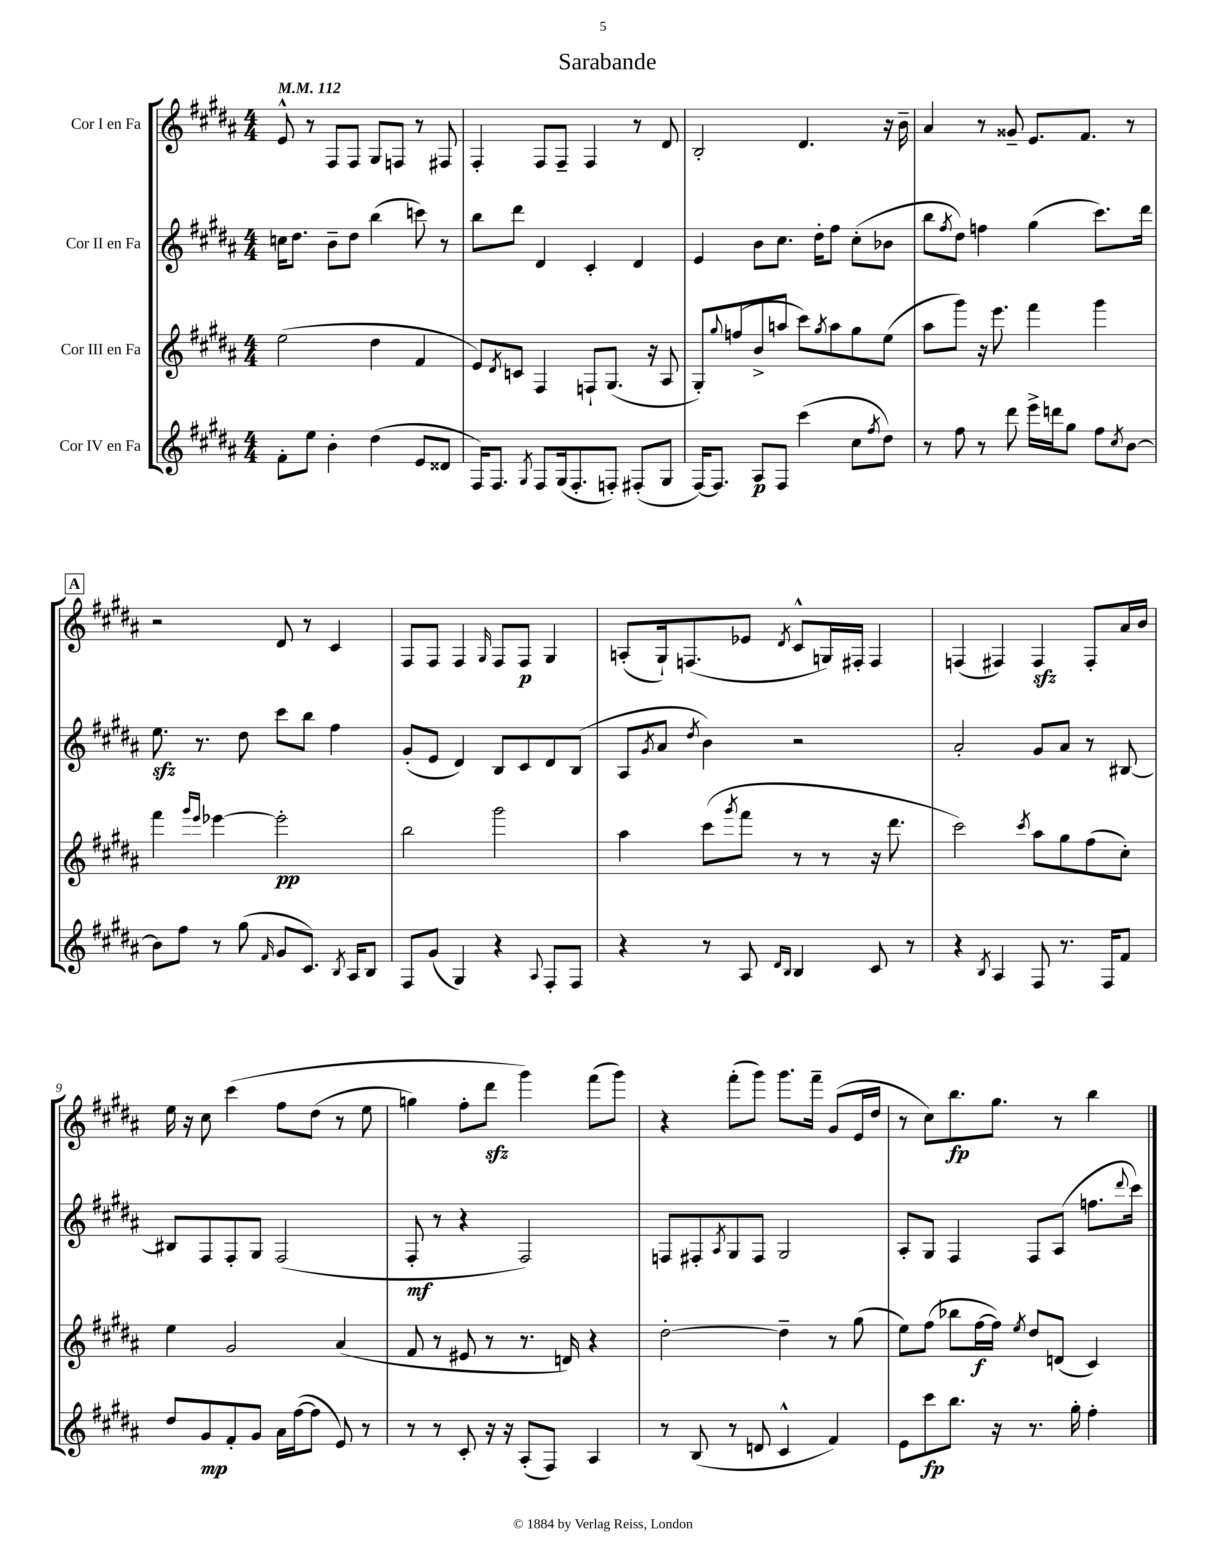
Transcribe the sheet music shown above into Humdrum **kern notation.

**kern	**dynam	**kern	**dynam	**kern	**dynam	**kern	**dynam
*part4	*part4	*part3	*part3	*part2	*part2	*part1	*part1
*staff4	*staff4	*staff3	*staff3	*staff2	*staff2	*staff1	*staff1
*I"Cor IV en Fa	*	*I"Cor III en Fa	*	*I"Cor II en Fa	*	*I"Cor I en Fa	*
*clefG2	*	*clefG2	*	*clefG2	*	*clefG2	*
*k[f#c#g#d#a#]	*	*k[f#c#g#d#a#]	*	*k[f#c#g#d#a#]	*	*k[f#c#g#d#a#]	*
*M4/4	*	*M4/4	*	*M4/4	*	*M4/4	*
*MM112	*	*MM112	*	*MM112	*	*MM112	*
=1	=1	=1	=1	=1	=1	=1	=1
8f#'\L	.	(2ee\	.	16ccn\KL	.	8e^^/	.
.	.	.	.	8.dd#\J	.	.	.
8ee\J	.	.	.	.	.	8r	.
4b'\	.	.	.	8b~\L	.	8F#/L	.
.	.	.	.	8dd#\J	.	8F#/J	.
(4dd#\	.	4dd#\	.	(4bb\	.	8G#/L	.
.	.	.	.	.	.	8Fn/J	.
8e/L	.	4f#/	.	8cccn\)	.	8r	.
8d##X/J	.	.	.	8r	.	8F#X/	.
=2	=2	=2	=2	=2	=2	=2	=2
16F#/KL)	.	8e/L)	.	8bb\L	.	4F#'/	.
8.F#/J	.	.	.	.	.	.	.
.	.	8qd#/	.	.	.	.	.
.	.	8cn/J	.	8ddd#\J	.	.	.
8qG#/	.	.	.	.	.	.	.
8F#/L	.	4F#/	.	4d#/	.	8F#/L	.
(16G#/k	.	.	.	.	.	8F#~/J	.
8.F#'/	.	.	.	.	.	.	.
.	.	8Fn`/L	.	4c#'/	.	4F#/	.
8Fn'/J)	.	(8.G#/J	.	.	.	.	.
(8F#X'/L	.	.	.	4d#/	.	8r	.
.	.	16r	.	.	.	.	.
8G#/J	.	8A#/	.	.	.	8d#/	.
=3	=3	=3	=3	=3	=3	=3	=3
[16F#/KL)	.	8G#'/L)	.	4e/	.	2B'/	.
8.F#/J]	.	.	.	.	.	.	.
.	.	8qqgg#/	.	.	.	.	.
.	.	(8ffn/	.	.	.	.	.
8A#/L	p	8b^/	.	8b\L	.	.	.
8F#/J	.	8aan/J	.	8.cc#\J	.	.	.
(4ccc#\	.	8ccc#\L)	.	.	.	4.d#/	.
.	.	.	.	16dd#'\KL	.	.	.
.	.	8qgg#/	.	.	.	.	.
.	.	8aa\	.	8ff#\J	.	.	.
8cc#\L	.	8gg#\	.	(8cc#'\L	.	.	.
8qff#/	.	.	.	.	.	.	.
8dd#\J)	.	(8ee\J	.	8b-X\J	.	16r	.
.	.	.	.	.	.	16b~\	.
=4	=4	=4	=4	=4	=4	=4	=4
8r	.	8aa#\L	.	8bb\L	.	4a#/	.
.	.	.	.	8qff#/	.	.	.
8ff#\	.	8ggg#\J)	.	8dd#\J)	.	.	.
8r	.	16r	.	4ffn\	.	8r	.
.	.	8.eee\	.	.	.	.	.
8ddd#\	.	.	.	.	.	8g##X~/	.
16eee^\LL	.	4fff#\	.	(4gg#\	.	8.e/L	.
16dddn\J	.	.	.	.	.	.	.
8gg#\J	.	.	.	.	.	.	.
.	.	.	.	.	.	8.f#/J	.
8ff#\L	.	4ggg#\	.	8.ccc#\L)	.	.	.
8qcc#/	.	.	.	.	.	.	.
[8b\J	.	.	.	.	.	8r	.
.	.	.	.	16ddd#\Jk	.	.	.
!!LO:LB:g=z
!!LO:REH:place=s1:t=A
=5	=5	=5	=5	=5	=5	=5	=5
8b\L]	.	4fff#\	.	8.eezz\	.	2r	.
8ff#\J	.	.	.	.	.	.	.
.	.	.	.	8.r	.	.	.
.	.	16qqggg#/LL	.	.	.	.	.
.	.	16qqeee/JJ	.	.	.	.	.
8r	.	[4eee-X\	.	.	.	.	.
(8gg#\	.	.	.	8dd#\	.	.	.
16qqf#/	.	.	.	.	.	.	.
8g#/L	.	2eee-'\]	pp	8ccc#\L	.	8d#/	.
8.c#/J)	.	.	.	8bb\J	.	8r	.
.	.	.	.	4ff#\	.	4c#/	.
8qB/	.	.	.	.	.	.	.
16A#/KL	.	.	.	.	.	.	.
8B/J	.	.	.	.	.	.	.
=6	=6	=6	=6	=6	=6	=6	=6
8F#/L	.	2bb\	.	(8g#'/L	.	8F#/L	.
(8g#/J	.	.	.	8e/J	.	8F#/J	.
4G#/)	.	.	.	4d#/)	.	4F#/	.
.	.	.	.	.	.	16qqG#/	.
4r	.	2ggg#\	.	8B/L	.	8F#/L	.
.	.	.	.	8c#/	.	8F#/J	p
8qqA#/	.	.	.	.	.	.	.
8F#'/L	.	.	.	8d#/	.	4G#/	.
8F#/J	.	.	.	(8B/J	.	.	.
=7	=7	=7	=7	=7	=7	=7	=7
4r	.	4aa#\	.	8A#/L	.	(8An'/L	.
.	.	.	.	8qg#/	.	.	.
.	.	.	.	8a#/J	.	16G#`/k)	.
.	.	.	.	.	.	(8.Fn/	.
.	.	.	.	8qdd#/	.	.	.
8r	.	(8ccc#\L	.	4b\)	.	.	.
.	.	8qggg#/	.	.	.	.	.
8A#/	.	8fff#\J	.	.	.	8e-X/J	.
16qqd#/LL	.	.	.	.	.	.	.
16qqB/JJ	.	.	.	.	.	8qd#/	.
4B/	.	8r	.	2r	.	8c#^^/L	.
.	.	8r	.	.	.	16Gn/L)	.
.	.	.	.	.	.	16F#X'/JJ	.
8c#/	.	16r	.	.	.	4F#/	.
.	.	8.ddd#\	.	.	.	.	.
8r	.	.	.	.	.	.	.
=8	=8	=8	=8	=8	=8	=8	=8
4r	.	2ccc#\)	.	2a#'/	.	(4Fn/	.
8qB/	.	.	.	.	.	.	.
4A#/	.	.	.	.	.	4F#X/)	.
.	.	8qccc#/	.	.	.	.	.
8F#/	.	8aa#\L	.	8g#/L	.	4F#zz/	.
8.r	.	8gg#\	.	8a#/J	.	.	.
.	.	(8ff#\	.	8r	.	8F#'/L	.
16F#/KL	.	.	.	.	.	.	.
8f#/J	.	8cc#'\J)	.	[8B#X/	.	16a#/L	.
.	.	.	.	.	.	16b/JJ	.
!!LO:LB:g=z
=9	=9	=9	=9	=9	=9	=9	=9
8dd#/L	.	4ee\	.	8B#X/L]	.	16ee\	.
.	.	.	.	.	.	16r	.
8g#/	mp	.	.	8F#/	.	8cc#\	.
8f#'/	.	2g#/	.	8F#'/	.	(4ccc#\	.
8g#/J	.	.	.	8G#/J	.	.	.
16a#\LL	.	.	.	(2F#/	.	8ff#\L	.
([16ff#\J	.	.	.	.	.	.	.
8ff#\J]	.	.	.	.	.	(8dd#\J	.
8e/)	.	(4a#/	.	.	.	8r	.
8r	.	.	.	.	.	8ee\	.
=10	=10	=10	=10	=10	=10	=10	=10
8r	.	8f#/	.	8F#'/	mf	4ggn\)	.
8r	.	8r	.	8r	.	.	.
8c#'/	.	8e#X/	.	4r	.	8ff#'\L	.
16r	.	8r	.	.	.	8ddd#zz\J	.
16r	.	.	.	.	.	.	.
(8A#'/L	.	8.r	.	2F#/)	.	4ggg#\)	.
8F#/J)	.	.	.	.	.	.	.
.	.	16dn/)	.	.	.	.	.
4A#/	.	4r	.	.	.	(8fff#\L	.
.	.	.	.	.	.	8ggg#\J)	.
=11	=11	=11	=11	=11	=11	=11	=11
8r	.	[2dd#'\	.	8Fn/L	.	4r	.
(8B/	.	.	.	8F#X'/	.	.	.
.	.	.	.	8qA#/	.	.	.
8r	.	.	.	8G#/	.	(8fff#'\L	.
8dn/	.	.	.	8F#/J	.	8ggg#\J)	.
4c#^^/	.	4dd#~\]	.	2G#/	.	8.ggg#\L	.
.	.	.	.	.	.	16fff#~\Jk	.
4f#/)	.	8r	.	.	.	(8g#/L	.
.	.	(8gg#\	.	.	.	16e/L	.
.	.	.	.	.	.	16dd#/JJ	.
=12	=12	=12	=12	=12	=12	=12	=12
8e\L	.	8ee\L)	.	8A#'/L	.	8r	.
8ccc#\	fp	(8ff#\J	.	8G#/J	.	8cc#\L)	.
8.bb\J	.	8bb-X\L	.	4F#/	.	8.bb\	fp
.	.	[16ff#\L	f	.	.	.	.
16r	.	16ff#\JJ])	.	.	.	8.gg#\J	.
.	.	8qee/	.	.	.	.	.
8.r	.	8dd#/L	.	8F#/L	.	.	.
.	.	(8dn/J	.	(8A#/J	.	8r	.
16gg#'\	.	.	.	.	.	.	.
4ff#'\	.	4c#/)	.	8.ffn\L	.	4bb\	.
.	.	.	.	8qqddd#/	.	.	.
.	.	.	.	16ccc#\Jk)	.	.	.
==	==	==	==	==	==	==	==
*-	*-	*-	*-	*-	*-	*-	*-
